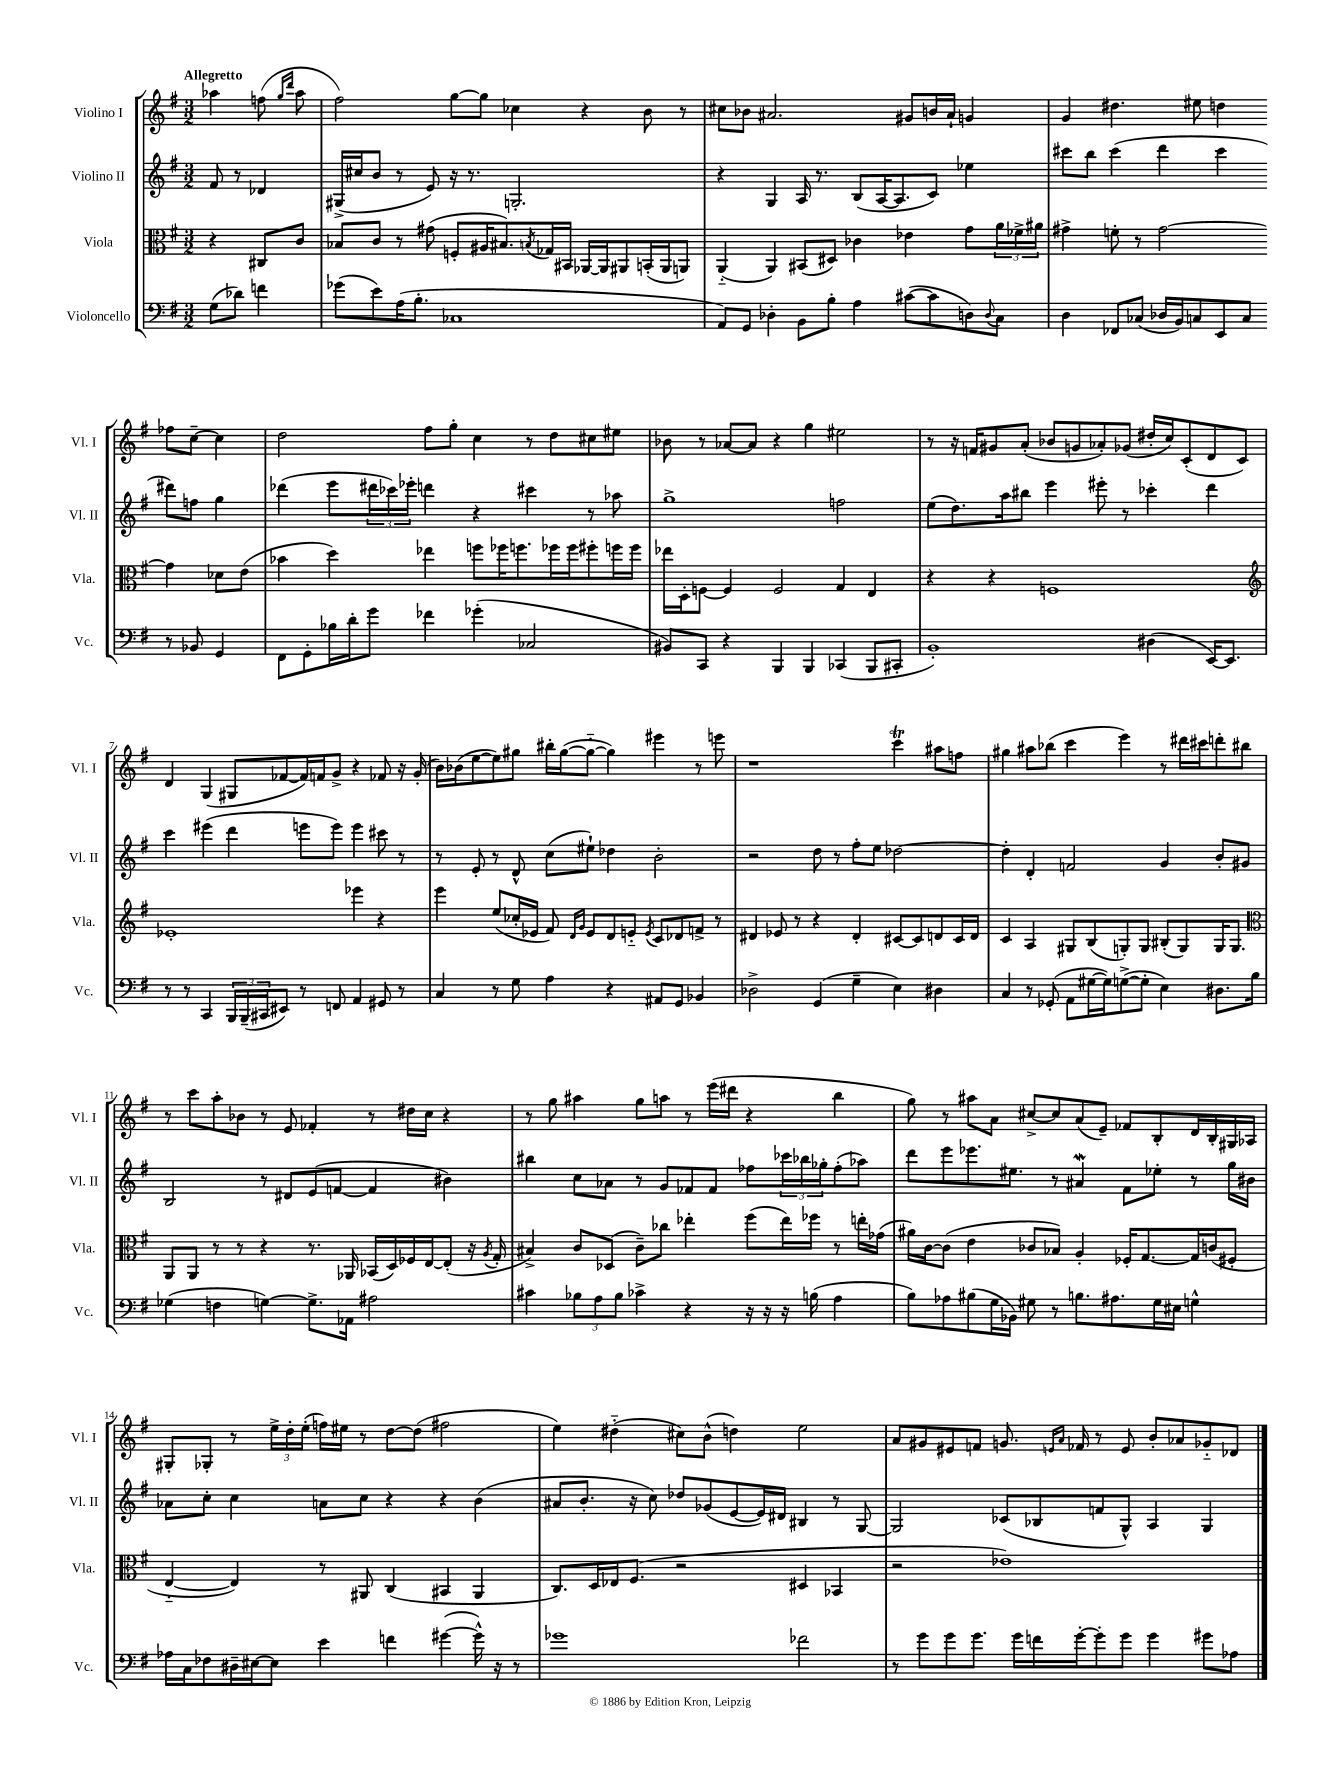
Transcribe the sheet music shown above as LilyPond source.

<<
\new StaffGroup <<
\new Staff = "s0" \with { instrumentName = "Violino I" shortInstrumentName = "Vl. I" } {
    \clef treble \key g \major \numericTimeSignature \time 3/2 \partial 2 \tempo "Allegretto"
    aes''4 f''8( \grace { g''16 d'''16 } aes''8 |
    fis''2) g''8~ g''8 ces''4 r4 b'8 r8 |
    cis''8 bes'8 ais'2. gis'8 b'16 ais'16-! g'4 |
    g'4 dis''4. eis''8 d''4 fes''8 c''8~-- c''4 |
    d''2 fis''8 g''8-. c''4 r8 d''8 cis''8 eis''8 |
    bes'8 r8 aes'8~ aes'8 r4 g''4 eis''2 |
    r8 r16 f'16 gis'8 a'8-.( bes'8 g'8 aes'8-.) ges'8( dis''16-. c''16) c'8-.( d'8 c'8) |
    d'4 g4( gis8 fes'8~ fes'16) f'16 g'8-> r4 fes'8 r16 g'16-.( |
    b'16) bes'16( e''8~ e''8) gis''8 bis''16-. gis''16~( gis''8~-_ gis''4) eis'''4 r8 e'''8 |
    r1 c'''4\trill ais''8 f''8 |
    gis''4 ais''8 bes''8( c'''4 e'''4) r8 dis'''16 cis'''16 d'''8-. bis''8 |
    r8 c'''8 a''8-. bes'8 r8 e'8 fes'4-. r8 dis''16 c''16 r4 |
    r8 g''8 ais''4 g''8 a''8 r8 e'''16( dis'''16 r4 b''4 |
    g''8) r8 ais''8 a'8 cis''8~-> cis''8 a'8( e'8--) fes'8 b8-. d'16 b16-. gis16 aes16 |
    gis8-. ges8-. r8 \tuplet 3/2 { e''16-> d''16-. e''16-.( } f''16) eis''16 r8 d''8~ d''8( fis''2 |
    e''4) dis''4-_( cis''8) b'8-^( d''4) e''2 |
    a'8 gis'8 eis'8 f'8 g'8. \grace { e'16 a'16 } fes'16 r8 e'8 b'8-. aes'8 ges'8-_ des'8 \bar "|." |
}
\new Staff = "s1" \with { instrumentName = "Violino II" shortInstrumentName = "Vl. II" } {
    \clef treble \key g \major \numericTimeSignature \time 3/2 \partial 2
    fis'8 r8 des'4 |
    gis16->( cis''16 b'8 r8 e'8) r16 r8. g2.-. |
    r4 g4 a16 r8. b8( a16~ a8. c'8) ees''4 |
    cis'''8 b''8 cis'''4( d'''4 cis'''4 dis'''8) f''8 g''4 |
    des'''4( e'''8 \tuplet 3/2 { dis'''16 ces'''16) ees'''16-. } d'''4 r4 cis'''4 r8 aes''8 |
    g''1-> f''2 |
    e''8( d''8.) a''16 bis''8 e'''4 eis'''8-. r8 ces'''4-. d'''4 |
    c'''4 eis'''4( d'''4 e'''8 e'''8) e'''4 cis'''8 r8 |
    r8 e'8-. r8 d'8-^ c''8( eis''8-!) des''4 b'2-. |
    r2 d''8 r8 fis''8-. e''8 des''2~ |
    des''4-. d'4-. f'2 g'4 b'8-. gis'8 |
    b2 r8 dis'8 e'8( f'8~ f'4 bis'4) |
    bis''4 c''8 aes'8 r8 g'8 fes'8 fes'8 fes''8 \tuplet 3/2 { ces'''16 bes''16 ges''16-. } fes''8-.( aes''8) |
    d'''8 e'''8 ees'''8. eis''8. r8 ais'4\mordent fis'8 ees''8-. r8 g''16 bis'16 |
    aes'8 c''8-. c''4 a'8 c''8 r4 r4 b'4( |
    ais'8 b'8.-. r16 c''8) des''8 ges'8( e'8~ e'16) dis'16 bis4 r8 g8~ |
    g2 ces'8( bes8 f'8 g8-^) a4 g4 \bar "|." |
}
\new Staff = "s2" \with { instrumentName = "Viola" shortInstrumentName = "Vla." } {
    \clef alto \key g \major \numericTimeSignature \time 3/2 \partial 2
    r4 cis8 c'8 |
    bes8 c'8 r8 gis'8( f8-. ais16 bis8.) \acciaccatura { b8 } ges16 bis,16 aes,16~ aes,16 ais,8 b,16-.( ais,16 a,8) |
    a,4-_( a,4) bis,8( dis8) ces'4 ees'4 g'8 \tuplet 3/2 { a'16 fes'16-> ais'16 } |
    gis'4-> f'8-. r8 gis'2~ gis'4 des'8 e'8( |
    bes'4 d''4) ees''4 f''8 fes''16 f''8. fes''16 fes''16 fis''8-. f''16 f''16 |
    ees''16 d16-. f8~ f4 f2 g4 e4 |
    r4 r4 f1 |
    \clef treble ees'1-. ees'''4 r4 |
    e'''4 e''8( ces''16-. ees'16 fis'8) \grace { d'16 g'16 } ees'8 d'8 e'8-_ \acciaccatura { e'8 } c'8 des'8 f'8-> r8 |
    dis'4 ees'8 r8 r4 dis'4-. cis'8~ cis'8 d'8 cis'16 d'16 |
    c'4 a4 gis8 b8( g8-.) g8 bis8-.( g8) g16 g8. |
    \clef alto a,8 a,8 r8 r8 r4 r8. aes,16 bes,16( d16) fes16 e16~ e8-.( r16 \acciaccatura { a8 } g16-. |
    bis4->) c'8 des8( c'8--) ces''8 ees''4-. fis''8( ees''16) fes''16 r8 e''16-. ges'16( |
    ais'16) c'16~ c'8( e'4 ces'8 bes8) a4-. fes16-. g8.~ g16 c'16( fis8-. |
    e4~-_ e4) r8 ais,8 c4( bis,4 ais,4 |
    c8.) d16 ees16 fis8.( r2 dis4 bes,4 |
    r2 ees'1) \bar "|." |
}
\new Staff = "s3" \with { instrumentName = "Violoncello" shortInstrumentName = "Vc." } {
    \clef bass \key g \major \numericTimeSignature \time 3/2 \partial 2
    g8( des'8) f'4 |
    ges'8( e'8) a16( b8.-. ces1 |
    a,8) g,8 des4-. b,8 b8-. a4 cis'8~( cis'8 d8) \appoggiatura { d8 } c8 |
    d4 fes,8 ces8( des16 b,16) c8 e,8 c8 r8 bes,8 g,4 |
    fis,8 g,8-. bes16 d'16-. g'8 fes'4 ges'4-.( ces2 |
    bis,8) c,8 r4 b,,4 b,,4 ces,4( b,,8 cis,8-. |
    b,1-.) dis4( e,16~) e,8. |
    r8 r8 c,4 \tuplet 3/2 { b,,16 b,,16--( cis,16 } eis,8) r8 f,8 a,4 gis,8 r8 |
    c4 r8 g8 a4 r4 ais,8 g,8 bes,4 |
    des2-> g,4( g4-- e4) dis4 |
    c4 r8 ges,8-.( a,8 gis16~ gis16) g8~->( g8-. e4) dis8. b16 |
    ges4( f4 g4~) g8.-> aes,16 ais2 |
    cis'4 \tuplet 3/2 { bes8 a8 bes8 } ces'4-> r4 r16 r16 r16 b16( a4 |
    b8) aes8 bis8( g16 bes,16) gis8 r8 b8. ais8. gis16 eis16 g4-^ |
    aes16 c16 fes8 dis16-- eis16~ eis8 e'4 f'4 gis'4~( gis'16-^) r16 r8 |
    ges'1 fes'2 |
    r8 g'8 g'8 g'8. g'16 f'16 g'16~-. g'8-. g'8 g'4 gis'8 aes8 \bar "|." |
}
>>
>>
